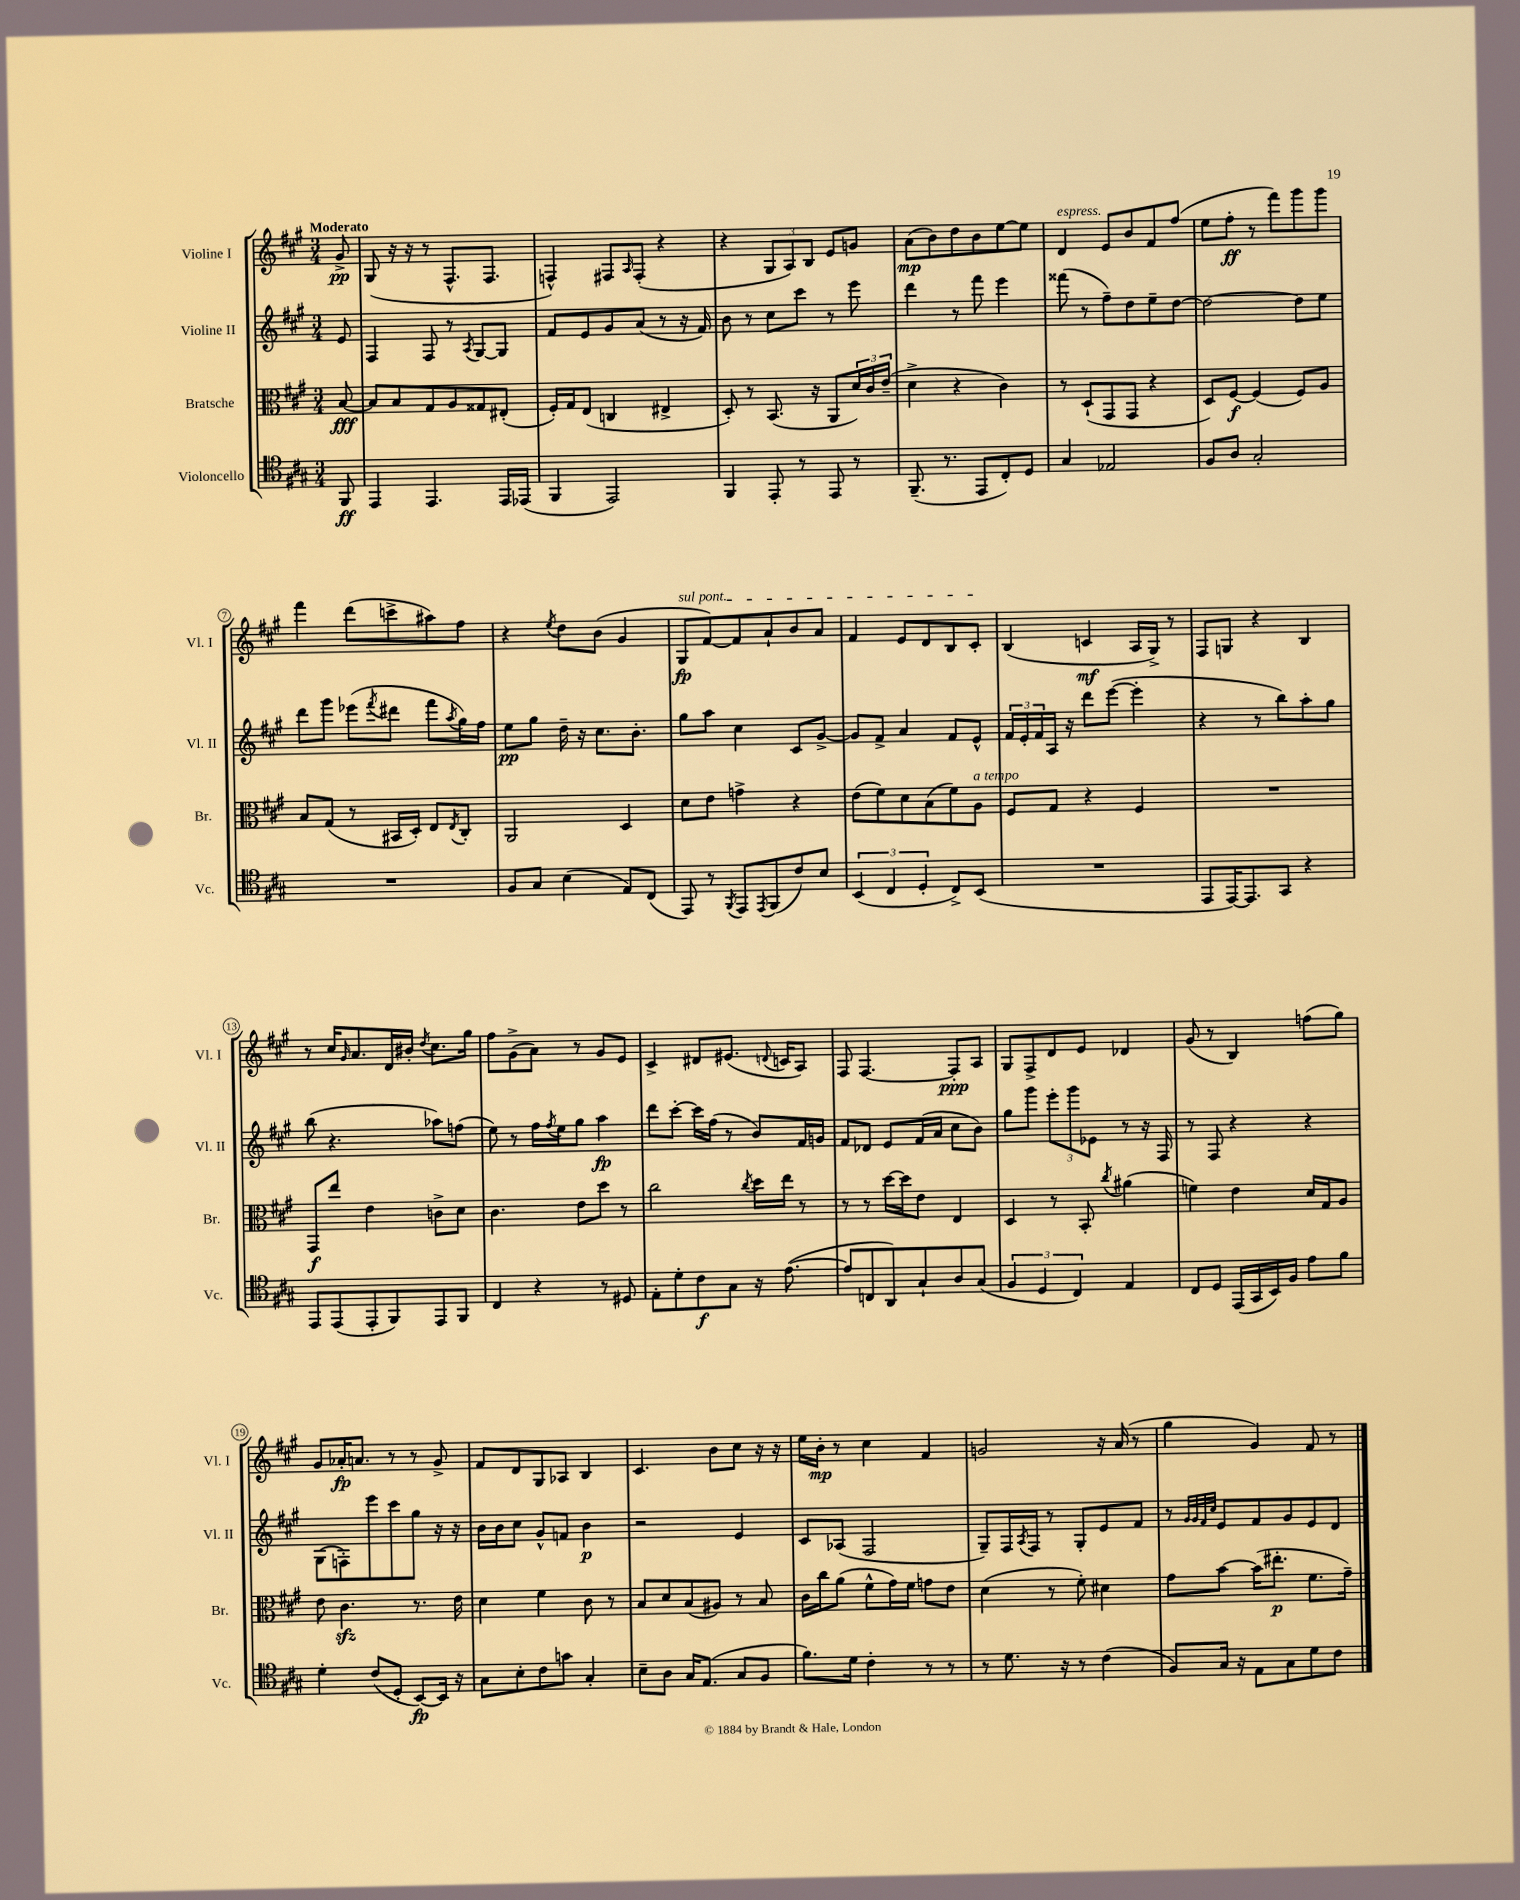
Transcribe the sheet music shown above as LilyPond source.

<<
\new StaffGroup <<
\new Staff = "s0" \with { instrumentName = "Violine I" shortInstrumentName = "Vl. I" } {
    \clef treble \key a \major \numericTimeSignature \time 3/4 \partial 8 \tempo "Moderato"
    gis'8->\pp |
    gis8( r16 r16 r8 fis8.-^ fis8. |
    f4-^) fis8 \grace { a16 } fis8-.( r4 |
    r4 \tuplet 3/2 { gis8 a8) b8 } e'8 g'8 |
    a'8\mp( b'8) d''8 b'8 e''8~ e''8 |
    d'4^\markup { \italic "espress." } e'8 b'8 fis'8 fis''8( |
    e''8 fis''8-.\ff r8 fis'''8) gis'''8 gis'''8 |
    fis'''4 d'''8( c'''8-> ais''8) fis''8 |
    r4 \acciaccatura { e''8 } d''8 b'8( gis'4 |
    \once \override TextSpanner.bound-details.left.text = \markup { \italic "sul pont." } gis8\fp\startTextSpan fis'8~) fis'8 a'8-! b'8 a'8 |
    fis'4 e'8 d'8 b8 cis'8-.\stopTextSpan |
    b4( c'4\mf a16 gis16->) r8 |
    fis8 g8 r4 b4 |
    r8 cis''16 \grace { gis'16 } a'8. d'16 bis'16-. \acciaccatura { d''8 } cis''8. gis''16 |
    fis''8 gis'8->( a'8) r8 gis'8 e'8 |
    cis'4-> dis'8 eis'8.( \appoggiatura { d'8 } c'16 a8) |
    fis8 fis4.~ fis8-.\ppp a8 |
    gis8 fis8-> d'8 e'8 des'4 |
    gis'8( r8 b4) f''8( gis''8) |
    gis'8 aes'16-.\fp a'8. r8 r8 gis'8-> |
    fis'8 d'8 gis8 aes8 b4 |
    cis'4. b'8 cis''8 r16 r16 |
    e''16 b'16-.\mp r8 cis''4 fis'4 |
    g'2 r16 a'16( r8 |
    gis''4 gis'4) fis'8 r8 \bar "|." |
}
\new Staff = "s1" \with { instrumentName = "Violine II" shortInstrumentName = "Vl. II" } {
    \clef treble \key a \major \numericTimeSignature \time 3/4 \partial 8
    e'8 |
    fis4 fis8 r8 \acciaccatura { a8 } gis8~ gis8 |
    fis'8 e'8 gis'8 a'8( r8 r16 fis'16) |
    b'8 r8 cis''8 cis'''8 r8 e'''8 |
    d'''4 r8 fis'''8 e'''4 |
    fisis'''8( r8 fis''8--) d''8 e''8-- d''8~ |
    d''2~ d''8 e''8 |
    d'''8 gis'''8 ees'''8( \acciaccatura { fis'''8 } dis'''8 fis'''8 \acciaccatura { a''8 } gis''16) fis''16 |
    e''8\pp gis''8 d''16-- r16 cis''8. b'8.-. |
    gis''8 a''8 cis''4 cis'8 gis'8~-> |
    gis'8 fis'8-> a'4 fis'8 e'8-^ |
    \tuplet 3/2 { fis'16 e'16-. fis'16 } a16 r16 d'''8 e'''8~( e'''4-. |
    r4 r8 b''8) a''8-. gis''8 |
    b''8( r4. aes''8) f''8( |
    e''8) r8 fis''16 \acciaccatura { fis''8 } e''16 gis''8 a''4\fp |
    d'''8 cis'''8~-. cis'''16 fis''16( r8 b'8) fis'16 g'16 |
    fis'8 des'8 e'8 fis'16( a'16 cis''8 b'8) |
    gis''8 gis'''8 \tuplet 3/2 { e'''8-. gis'''8 ees'8 } r8 r16 fis16 |
    r8 fis8 r4 r4 |
    gis8( f8-.) e'''8 cis'''8 gis''8 r16 r16 |
    b'16 b'16 cis''8 gis'8-^ f'8 b'4\p |
    r2 e'4 |
    cis'8 aes8( fis2 |
    gis8--) fis16 \acciaccatura { a8 } fis16 r8 gis8-. e'8 fis'8 |
    r8 \grace { gis'32 gis'32 fis'32 cis''32 } e'8 fis'8 gis'8 e'8 d'8 \bar "|." |
}
\new Staff = "s2" \with { instrumentName = "Bratsche" shortInstrumentName = "Br." } {
    \clef alto \key a \major \numericTimeSignature \time 3/4 \partial 8
    b8~\fff |
    b8 b8 gis8 a8 gisis8 eis8-.( |
    fis16-.) gis16 e8( c4 eis4-> |
    d8-.) r8 b,8.( r16 a,8 \tuplet 3/2 { d'16) cis'16 e'16--( } |
    d'4-> r4 cis'4) |
    r8 d8-!( gis,8 gis,8 r4 |
    d8) fis8~\f fis4( fis8) a8 |
    b8 gis8( r8 bis,16 d16-.) e8 \acciaccatura { e8 } cis8-. |
    a,2 d4 |
    d'8 e'8 g'4-> r4 |
    e'8( fis'8) d'8 b8( fis'8) a8^\markup { \italic "a tempo" } |
    fis8 gis8 r4 fis4 |
    R2. |
    gis,8\f e''8 e'4 c'8-> d'8 |
    cis'4. e'8 d''8 r8 |
    cis''2 \acciaccatura { cis''8 } d''16 e''16 r8 |
    r8 r8 d''16~ d''16 e'8 e4 |
    d4 r8 b,8-. \acciaccatura { cis''8 } ais'4( |
    f'4) e'4 d'16 gis16 a8 |
    e'8 cis'4.\sfz r8. e'16 |
    d'4 fis'4 cis'8 r8 |
    b8 d'8 b8( ais8) r8 b8 |
    cis'16 cis''16 a'8( fis'8-^ gis'16) fis'16 g'8 e'8 |
    d'4( r8 fis'8-.) dis'4 |
    gis'8 b'8~ b'16( eis''8.-.\p fis'8. gis'16--) \bar "|." |
}
\new Staff = "s3" \with { instrumentName = "Violoncello" shortInstrumentName = "Vc." } {
    \clef tenor \key a \major \numericTimeSignature \time 3/4 \partial 8
    fis,8\ff |
    e,4 e,4. e,16 ees,16( |
    fis,4 e,2) |
    fis,4 e,8-. r8 e,8 r8 |
    fis,8.--( r8. e,8 cis8-.) d8 |
    gis4 ees2 |
    fis8 a8 gis2-. |
    R2. |
    fis8 gis8 b4( e8) cis8( |
    e,8) r8 \acciaccatura { fis,8 } e,8 \acciaccatura { e,8 } fis,8( cis'8) b8 |
    \tuplet 3/2 { b,4( cis4 d4-. } cis8->) b,8( |
    R2. |
    e,8 e,16~) e,8. gis,8 r4 |
    e,8 e,8( e,8-. fis,8) e,8 fis,8 |
    cis4 r4 r8 dis8 |
    e8-. d'8-. cis'8\f gis8 r16 e'8.~( |
    e'8 c8 a,8) gis8-! a8 gis8( |
    \tuplet 3/2 { fis4 d4 cis4) } e4 |
    cis8 d8 e,16( gis,16 b,16) fis16 e'8 fis'8 |
    d'4-. cis'8( d8-. b,8~\fp) b,16 r16 |
    gis8 b8-. cis'8 g'8 gis4-. |
    b8-- a8 gis16 e8.( gis8 fis8 |
    fis'8.) d'16 cis'4-. r8 r8 |
    r8 d'8. r16 r8 cis'4( |
    fis8) gis16 r16 e8 gis8 d'8 cis'8 \bar "|." |
}
>>
>>
\layout { \context { \Score \override BarNumber.stencil = #(make-stencil-circler 0.1 0.3 ly:text-interface::print) } }
